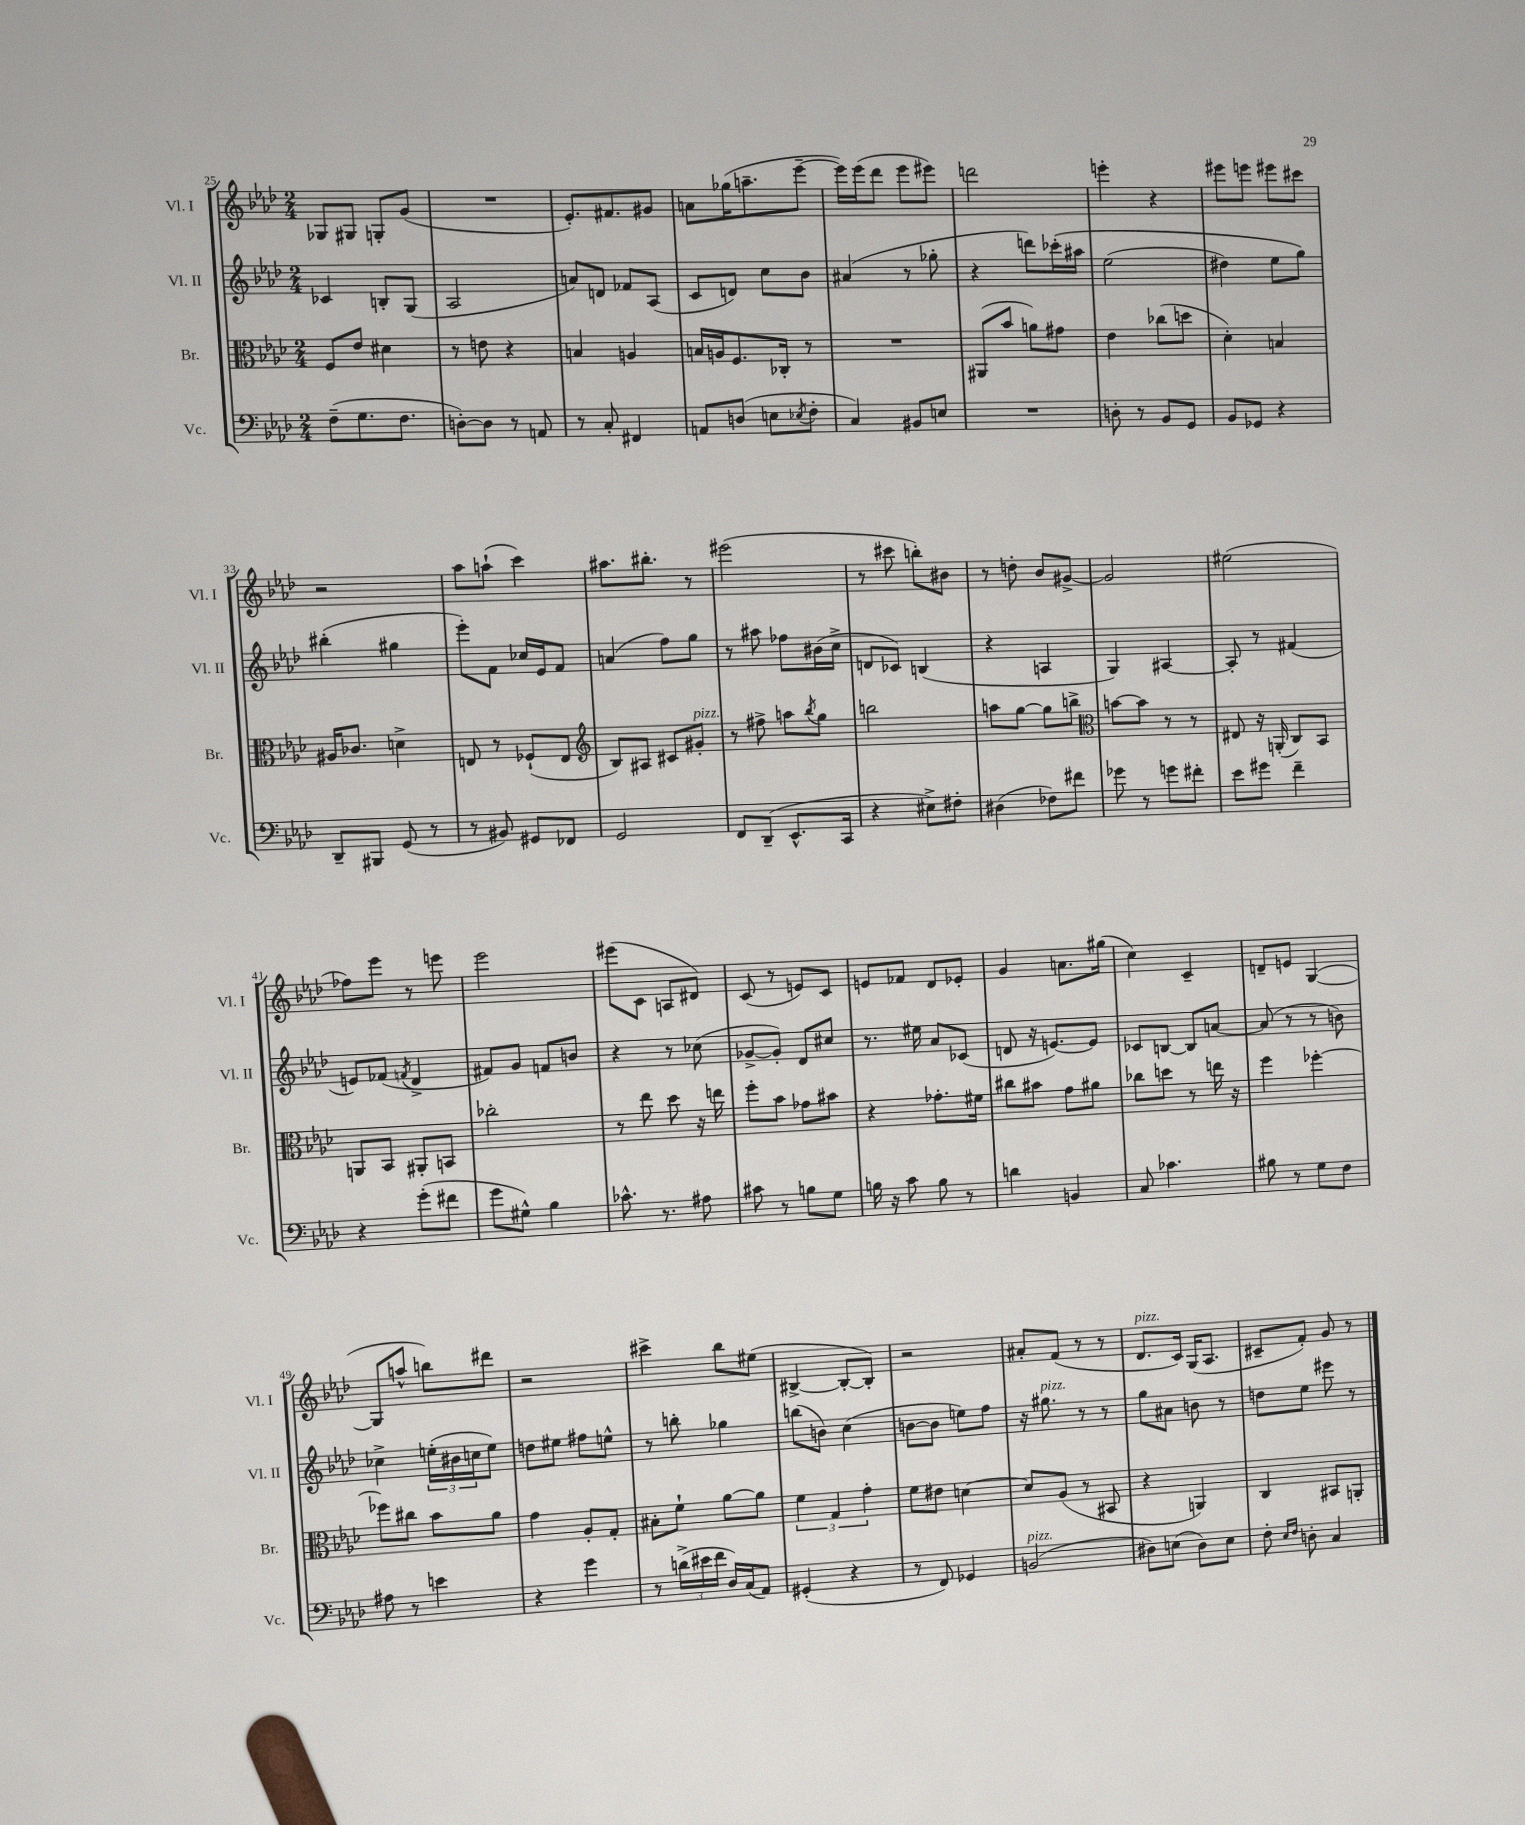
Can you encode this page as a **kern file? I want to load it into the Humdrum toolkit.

**kern	**kern	**kern	**kern
*part4	*part3	*part2	*part1
*staff4	*staff3	*staff2	*staff1
*I"Vc.	*I"Br.	*I"Vl. II	*I"Vl. I
*I'Vc.	*I'Br.	*I'Vl. II	*I'Vl. I
*clefF4	*clefC3	*clefG2	*clefG2
*k[b-e-a-d-]	*k[b-e-a-d-]	*k[b-e-a-d-]	*k[b-e-a-d-]
*M2/4	*M2/4	*M2/4	*M2/4
=25	=25	=25	=25
(8F~\L	8F/L	4c-X/	8G-X/L
8.G\	8e-/J	.	8G#X/J
.	4d#X\	8Bn'/L	8Gn'/L
8.F\J	.	.	.
.	.	(8G/J	(8g/J
=26	=26	=26	=26
[8Dn'\L)	8r	2A-/	2r
8D\J]	8en\	.	.
8r	4r	.	.
8AAn/	.	.	.
=27	=27	=27	=27
8r	4Bn/	8an/L)	8.e-'/L)
8C'/	.	8dn/J	.
.	.	.	8.f#X/
4FF#X/	4An/	8f-X/L	.
.	.	(8A-/J	8g#X/J
=28	=28	=28	=28
8AAn/L	16Bn/LL	8c/L	8an\L
.	16An/J	.	.
(8Dn/J	8.F/	8dn/J)	(16gg-X\K
.	.	.	8.aan~\
8En\L	.	8cc\L	.
.	16C-X'/Jk	.	.
8qE-X/	.	.	.
8F'\J	8r	8b-\J	[8eee-~\J
=29	=29	=29	=29
4C/)	2r	(4a#X/	16eee-\LL])
.	.	.	(16eee-\J
.	.	.	8ddd-\J
8BB#X/L	.	8r	8eee-\L
8En/J	.	8gg-X'\	8eee#X\J)
=30	=30	=30	=30
2r	(8AA#X/L	4r	2dddn\
.	8b-/J	.	.
.	8an\L)	8dddn\L)	.
.	8g#X\J	(16ccc-X'\L	.
.	.	16aa#X\JJ	.
=31	=31	=31	=31
8Dn'\	4e-\	(2ee-\	4eeen'\
8r	.	.	.
8BB-/L	(8cc-X\L	.	4r
8GG/J	8ddn\J	.	.
=32	=32	=32	=32
8BB-/L	4d-'\)	4dd#X\)	8eee#X\L
8GG-X/J	.	.	8eeen\J
4r	4Bn/	8ee-\L	8eee#X\L
.	.	8gg\J)	8ccc#X\J
!!LO:LB:g=z
=33	=33	=33	=33
8DD-~/L	16A#X/KL	(4bb#X'\	2r
.	8.c-X/J	.	.
8BBB#X/J	.	.	.
(8GG/	4dn^\	4gg#X\	.
8r	.	.	.
=34	=34	=34	=34
8r	8En/	8eee-'\L)	8aa-\L
8BB#X/)	8r	8f\J	(8aan`\J
8GG#X/L	(8F-X`/L	16cc-X/LL	4ccc\)
.	.	16e-/J	.
8FF-X/J	8E/J	8f/J	.
=35	=35	=35	=35
*	*clefG2	*	*
2GG/	8B-/L)	(4an/	8.aa#X\L
.	8A#X/J	.	.
.	.	.	8.bb#X'\J
.	8c#X/L	8ff\L)	.
!	!LO:TX:a:i:t=pizz.	!	!
.	8g#X'/J	8gg\J	8r
=36	=36	=36	=36
8FF/L	8r	8r	(2eee#X\
(8DD-~/J	8ff#X^\	8aa#X\	.
8.EE-^^/L	8aan\L	8ff-X\L	.
.	8qbb-/	.	.
.	8gg\J	(16b#X\L	.
16CC/Jk	.	16cc^\JJ	.
=37	=37	=37	=37
4r	2bbn\	8dn/L	8r
.	.	8c-X/J)	8ccc#X\
8E#X^\L)	.	(4Bn/	8bbn'\L)
8F#X'\J	.	.	8b#X\J
=38	=38	=38	=38
(4D#X\	8aan\L	4r	8r
.	[8gg\J	.	8ddn'\
8F-X\L)	8gg\L]	4An/	8b-/L
8f#X\J	8bbn^\J	.	[8g#X^/J
=39	=39	=39	=39
*	*clefC3	*	*
8g-X\	[8bn\L	4G/)	2g#/]
8r	8b\J]	.	.
8gn\L	8r	[4A#X/	.
8f#X'\J	8r	.	.
=40	=40	=40	=40
8e-\L	8E#X/	8A#'/]	(2ee#X\
8g#X\J	16r	8r	.
.	(16AAn'/	.	.
4f~\	8C/L)	(4f#X/	.
.	8BB-/J	.	.
!!LO:LB:g=z
=41	=41	=41	=41
4r	8AAn/L	8en/L)	8ff-X\L)
.	8BB-/J	(8f-X/J	8eee-\J
.	.	8qfn/	.
(8g'\L	8AA#X'/L	4d-^/	8r
8f#X\J	8BBn/J	.	8eeen\
=42	=42	=42	=42
8g\L	2cc-X'\	8f#X/L)	2eee-\
8G#X^^\J)	.	8g/J	.
4B-\	.	8fn/L	.
.	.	8bn/J	.
=43	=43	=43	=43
8.c-X^^\	8r	4r	(8eee#X\L
.	8ee-\	.	8c\J
8.r	.	.	.
.	8dd-\	8r	8An/L
8A#X\	16r	(8cc-X\	8d#X/J)
.	16een\	.	.
=44	=44	=44	=44
8c#X\	8ff'\L	[8g-X^/L	(8c/
8r	8b-\J	8g-'/J])	8r
8Bn\L	8g-X\L	8d-/L	8en/L)
8G\J	8b#X\J	8cc#X/J	8c/J
=45	=45	=45	=45
16Bn\	4r	8.r	8en/L
16r	.	.	.
8c\	.	.	8f-X/J
.	.	16ee#X\	.
8B\	8.g-X'\L	8a-/L	8d-/L
8r	.	(8c-X/J	8e-X'/J
.	16f#X\Jk	.	.
=46	=46	=46	=46
4dn\	8cc#X\L	8dn/	4g/
.	8b#X\J	16r	.
.	.	[8.en/L)	.
4BBn/	8g\L	.	8.an\L
.	8a#X\J	8e/J]	.
.	.	.	(16gg#X\Jk
=47	=47	=47	=47
8C/	8cc-X\L	8c-X/L	4cc\)
4.c-X\	8ddn\J	[8Bn/J	.
.	8r	8B/L]	4c~/
.	16een\	[8an/J	.
.	16r	.	.
=48	=48	=48	=48
8B#X\	4ff\	(8a/]	8dn~/L
8r	.	8r	8en/J
8G\L	[4ff-X'\	8r	([4G/
8F\J	.	8bn\)	.
!!LO:LB:g=z
=49	=49	=49	=49
8A#X\	8ff-X\L]	4cc-X^\	8G/L]
8r	8cc#X\J	.	8aan^^/J
4en\	8b-\L	(24een'\LL	8bbn\L)
.	.	24b#X\	.
.	.	24ccn\J	.
.	8a-\J	8ee\J)	8ddd#X\J
=50	=50	=50	=50
4r	4g\	8ddn\L	2r
.	.	8ee#X\J	.
4g\	8A-'/L	8ff#X\L	.
.	8G'/J	8een^^\J	.
=51	=51	=51	=51
8r	8B#X'\L	8r	4ccc#X^\
(24dn^\LL	8f`\J	8bbn'\	.
24e#X\	.	.	.
24f\JJ	.	.	.
16D-/LL)	[8a-\L	4gg-X\	8bb-\L
(16C/J	.	.	.
8AA-/J)	8a-\J]	.	(8ee#X\J
=52	=52	=52	=52
(4GG#X'/	6f\	(8bbn\L	[4B#X^/
.	.	8bn\J)	.
.	6G/	.	.
4r	.	(4cc\	8B#'/L_
.	6g'\	.	.
.	.	.	8B#'/J])
=53	=53	=53	=53
8r	8f\L	[8bn\L	2r
8FF/)	8e#X\J	8b\J]	.
4GG-X/	[4dn\	8een\L)	.
.	.	8ff\J	.
=54	=54	=54	=54
!LO:TX:a:i:t=pizz.	!	!	!
(2BBn/	8d/L]	16r	8a#X'/L
!	!	!LO:TX:a:i:t=pizz.	!
.	.	8.gg#X\	.
.	(8A-/J	.	(8f/J
.	8r	8r	8r
.	8BB#X/	8r	8r
=55	=55	=55	=55
!	!	!	!LO:TX:a:i:t=pizz.
8D#X\L)	4r	8gg\L	8.d-/L
(8En\J	.	8a#X\J	.
.	.	.	16c/Jk)
8D#\L)	4AAn/)	8bn\	(16G/KL
.	.	.	8.A-/J
8E\J	.	8r	.
=56	=56	=56	=56
8F'\	4C/	8ddn\L	8c#X~/L
16qqE-/LL	.	.	.
16qqF/JJ	.	.	.
8Dn'\	.	8ee-\J	8f'/J)
4C/	8BB#X/L	8eee#X\	8g/
.	8AAn'/J	8r	8r
==	==	==	==
*-	*-	*-	*-
